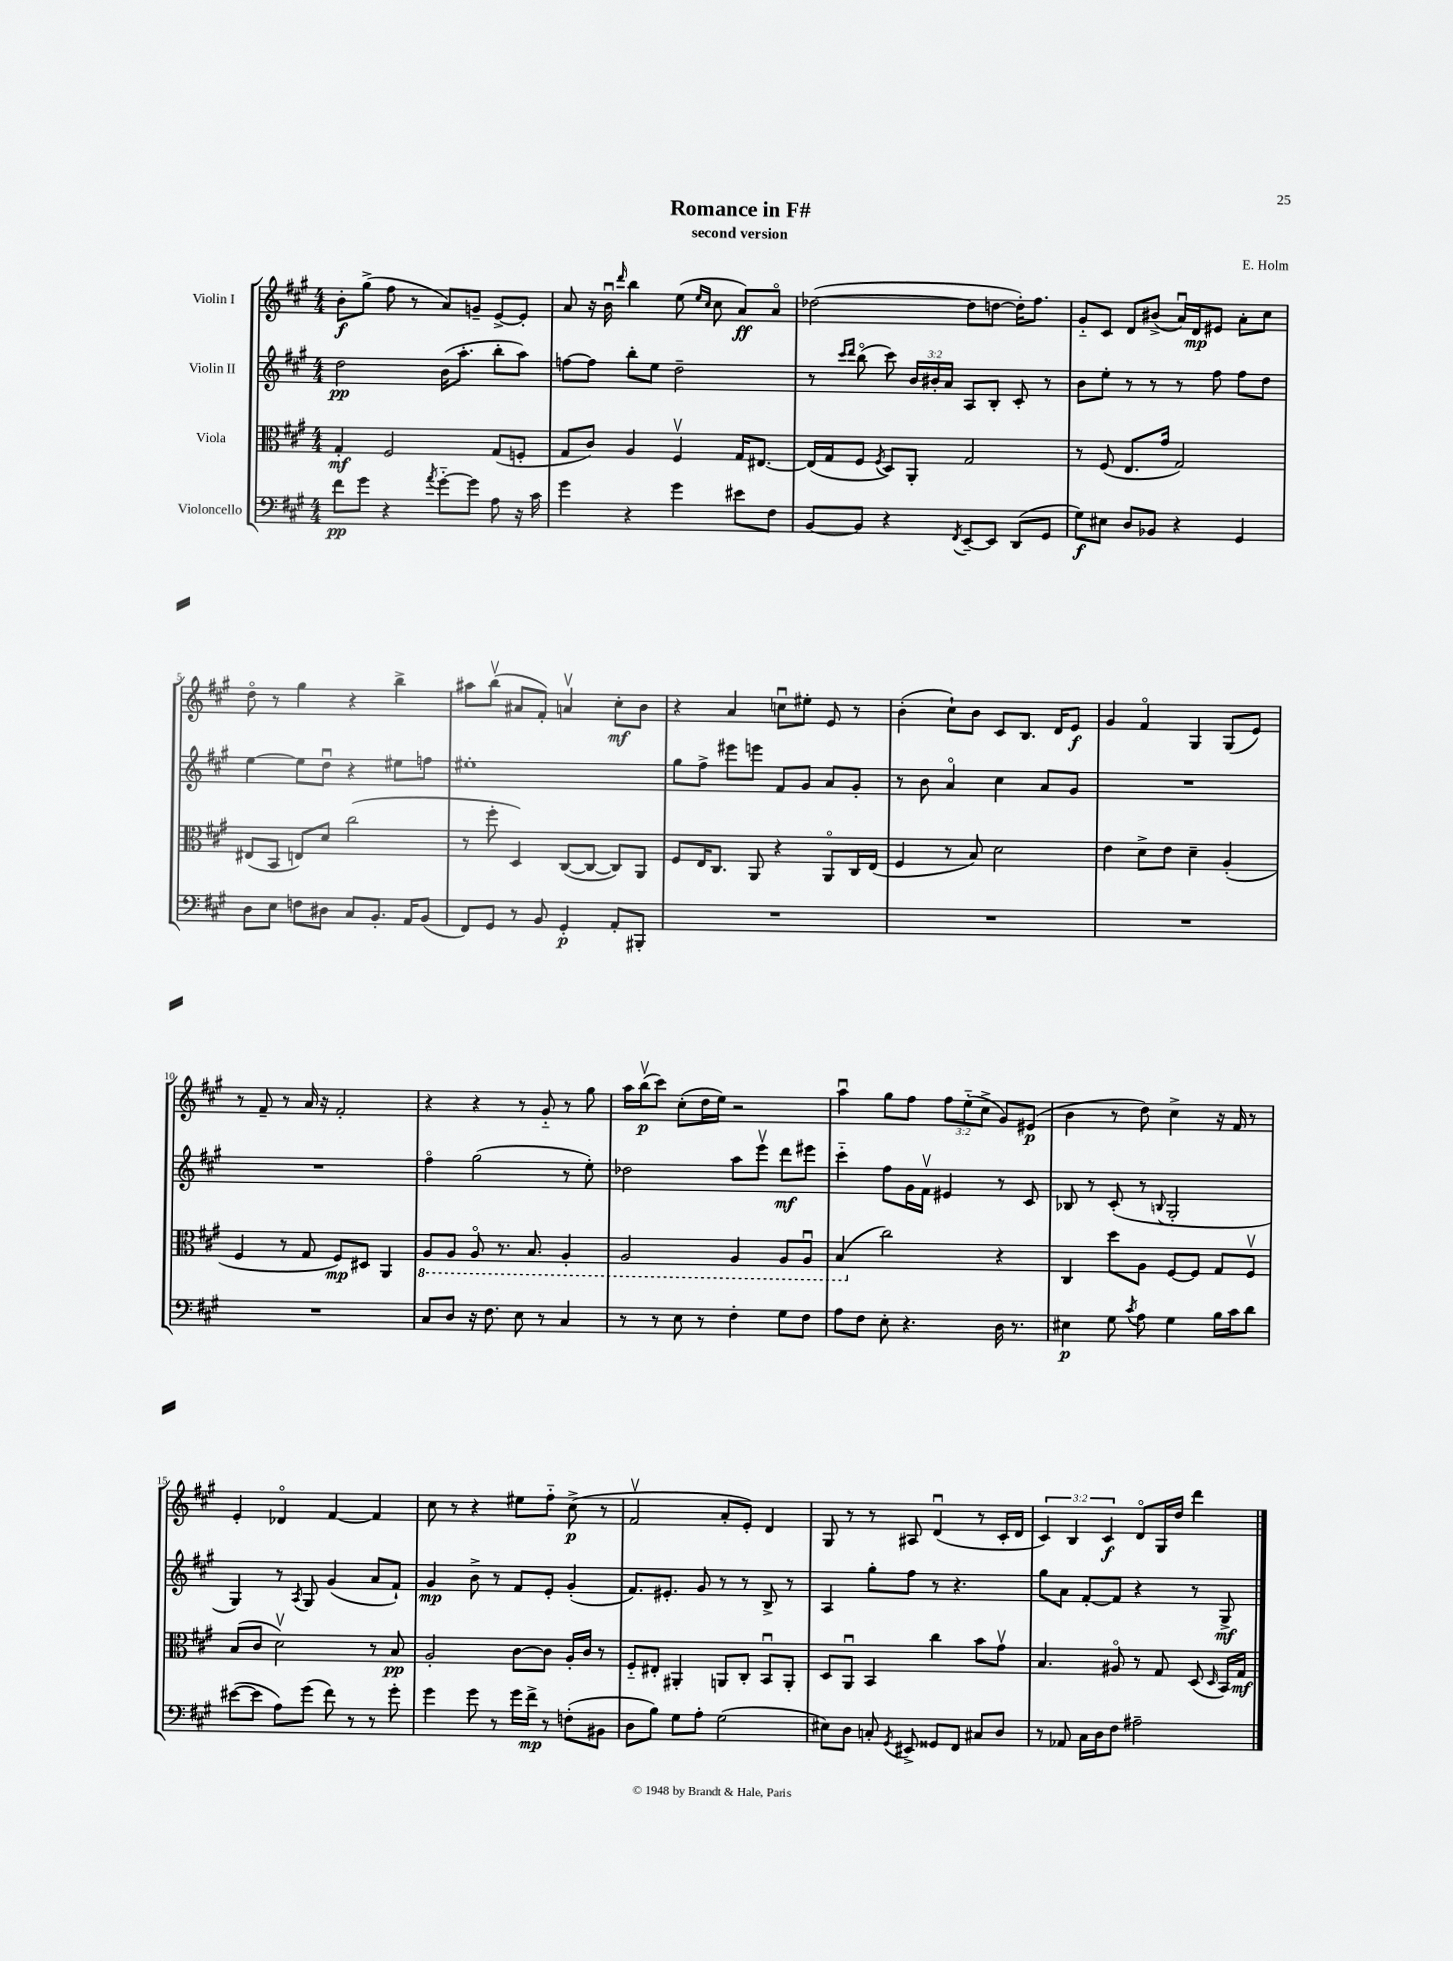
\header { title = "Romance in F#" composer = "E. Holm" subtitle = "second version" }
<<
\new StaffGroup <<
\new Staff = "s0" \with { instrumentName = "Violin I" } {
    \clef treble \key a \major \numericTimeSignature \time 4/4 \override Staff.TupletNumber.text = #tuplet-number::calc-fraction-text
    \autoBeamOff b'8[-.\f gis''8]->( fis''8 r8 a'8[) g'8]-- e'8[~-> e'8]-. |
    a'8 r16 b'16\downbow \grace { d'''16 } b''4 e''8( \grace { e''16[ cis''16] } cis''8 a'8[\ff) a'8]\flageolet |
    des''2~( des''8[ d''8]~ d''16[-.) fis''8.] |
    gis'8[-_ cis'8] d'8[ bis'8]->( a'16[\downbow) d'16\mp eis'8] a'8[-. cis''8] |
    d''8\flageolet r8 gis''4 r4 b''4-> |
    ais''8[ b''8]\upbow( ais'8[ fis'8]-.) a'4\upbow cis''8[-.\mf b'8] |
    r4 a'4 c''8[\downbow eis''8]-. e'8 r8 |
    b'4-.( cis''8[-!) b'8] cis'8[ b8.] d'16[ e'8]\f |
    gis'4 fis'4\flageolet gis4 gis8[( e'8]) |
    r8 fis'8-- r8 a'16 r16 fis'2-. |
    r4 r4 r8 gis'8-_ r8 gis''8 |
    a''16[ b''16\upbow\p( cis'''8]) cis''8[-.( d''16 e''16]) r2 |
    a''4\downbow gis''8[ fis''8] \tuplet 3/2 { fis''8[ e''8-_( cis''8]-> } gis'8[) eis'8]\p( |
    b'4 r8 d''8) cis''4-> r16 fis'16 r8 |
    e'4-. des'4\flageolet fis'4~ fis'4 |
    cis''8 r8 r4 eis''8[ fis''8]-_ cis''8->\p( r8 |
    fis'2\upbow a'8[-. e'8]-.) d'4 |
    gis8 r8 r8 ais8 d'4\downbow( r8 cis'16[-. d'16] |
    \tuplet 3/2 { cis'4) b4 cis'4\f } d'8[\flageolet gis16 d''16] d'''4 \bar "|." |
}
\new Staff = "s1" \with { instrumentName = "Violin II" } {
    \clef treble \key a \major \numericTimeSignature \time 4/4 \override Staff.TupletNumber.text = #tuplet-number::calc-fraction-text
    \autoBeamOff d''2\pp b'16[( a''8.]-. b''8[-. a''8]) |
    f''8[~ f''8] b''8[-. e''8] d''2-- |
    r8 \grace { cis'''16[ d'''16] } b''8\flageolet( cis'''8) \tuplet 3/2 { b'16[ bis'16-. a'16] } a8[ b8]-. cis'8-. r8 |
    b'8[ e''8]-. r8 r8 r8 fis''8 fis''8[ d''8] |
    e''4~ e''8[ d''8]\downbow r4 eis''8[ f''8] |
    eis''1-. |
    gis''8[ fis''8]-> eis'''8[ e'''8] fis'8[ gis'8] a'8[ gis'8]-. |
    r8 b'8 a'4\flageolet cis''4 a'8[ gis'8] |
    R1 |
    R1 |
    fis''4\flageolet gis''2( r8 e''8-.) |
    des''2 a''8[ e'''8]\upbow d'''8[\mf eis'''8] |
    cis'''4-_ fis''8[ gis'16 fis'16]\upbow eis'4 r8 cis'8 |
    bes8 r8 cis'8-.( r8 \appoggiatura { b8 } gis2-. |
    gis4) r8 \acciaccatura { a8 } gis8 gis'4( a'8[ fis'8]-!) |
    gis'4\mp b'8-> r8 fis'8[ e'8]-. gis'4-.( |
    fis'8.[) eis'8.]-. gis'8 r8 r8 b8-> r8 |
    a4 gis''8[-. fis''8] r8 r4. |
    gis''8[ a'8] fis'8[~-. fis'8] r4 r8 gis8->\mf \bar "|." |
}
\new Staff = "s2" \with { instrumentName = "Viola" } {
    \clef alto \key a \major \numericTimeSignature \time 4/4
    \autoBeamOff gis4-.\mf fis2 gis8[( f8]-. |
    gis8[ cis'8]) a4 fis4\upbow gis16[ eis8.]~ |
    eis16[( gis16 fis8] \acciaccatura { fis8 } d8[) a,8]-. gis2 |
    r8 fis8( e8.[ gis'16] gis2) |
    eis8[( b,8] e8[) d'8] cis''2( |
    r8 fis''8-. d4) cis8[~( cis8]~ cis8[) a,8] |
    fis8[ e16 cis8.] a,8 r4 a,8[\flageolet cis16 e16]( |
    fis4 r8 b8) d'2 |
    e'4 d'8[-> e'8] d'4-- a4-.( |
    fis4 r8 gis8 fis8[\mp) dis8] a,4 |
    \ottava #-1 a,8[ a,8] a,8\flageolet r8. b,8. a,4-. |
    a,2 a,4 a,8[ a,8]\downbow |
    b,4( \ottava #0 cis''2) r4 |
    cis4 d''8[ a8] fis8[~ fis8] gis8[ fis8]\upbow |
    b8[( cis'8] d'2\upbow) r8 b8\pp |
    a2-. cis'8[~ cis'8] a16[-. cis'16] r8 |
    fis8[-_ eis8]-. ais,4-. a,8[ cis8]-. b,8[\downbow a,8]-. |
    d8[ a,8]\downbow b,4 cis''4 b'8[ gis'8]\upbow |
    b4. ais8\flageolet r8 gis8 d8( \grace { d16 } b,16[) gis16]\mf \bar "|." |
}
\new Staff = "s3" \with { instrumentName = "Violoncello" } {
    \clef bass \key a \major \numericTimeSignature \time 4/4
    \autoBeamOff fis'8[\pp gis'8] r4 \acciaccatura { a'8 } gis'8[~-_ gis'8] a8 r16 cis'16 |
    gis'4 r4 gis'4 eis'8[ fis8] |
    b,8[~ b,8] r4 \acciaccatura { fis,8 } e,8[~-- e,8] d,8[( gis,8] |
    gis8[\f) eis8] d8[ bes,8] r4 gis,4 |
    d8[ e8] f8[ dis8] cis8[ b,8.]-. a,16[ b,8]( |
    fis,8[) gis,8] r8 b,8 gis,4-.\p a,8[-. bis,,8]-. |
    R1 |
    R1 |
    R1 |
    R1 |
    cis8[ d8] r16 fis8. e8 r8 cis4 |
    r8 r8 e8 r8 fis4-. gis8[ fis8] |
    a8[ fis8] e8-. r4. d16 r8. |
    eis4\p gis8 \acciaccatura { cis'8 } a8 gis4 b16[ cis'16 d'8] |
    eis'8[~( eis'8] a8[) gis'8]( fis'8) r8 r8 gis'8-. |
    gis'4 gis'8 r8 gis'16[ fis'16]->\mp r8 f8[-.( bis,8] |
    d8[ b8]) gis8[ a8]-. gis2( |
    eis8[) d8] c8-. \acciaccatura { gis,8 } eis,8-> gisis,8[ fis,8] cis8[ d8] |
    r8 aes,8 cis16[ d16 fis8] ais2-- \bar "|." |
}
>>
>>
